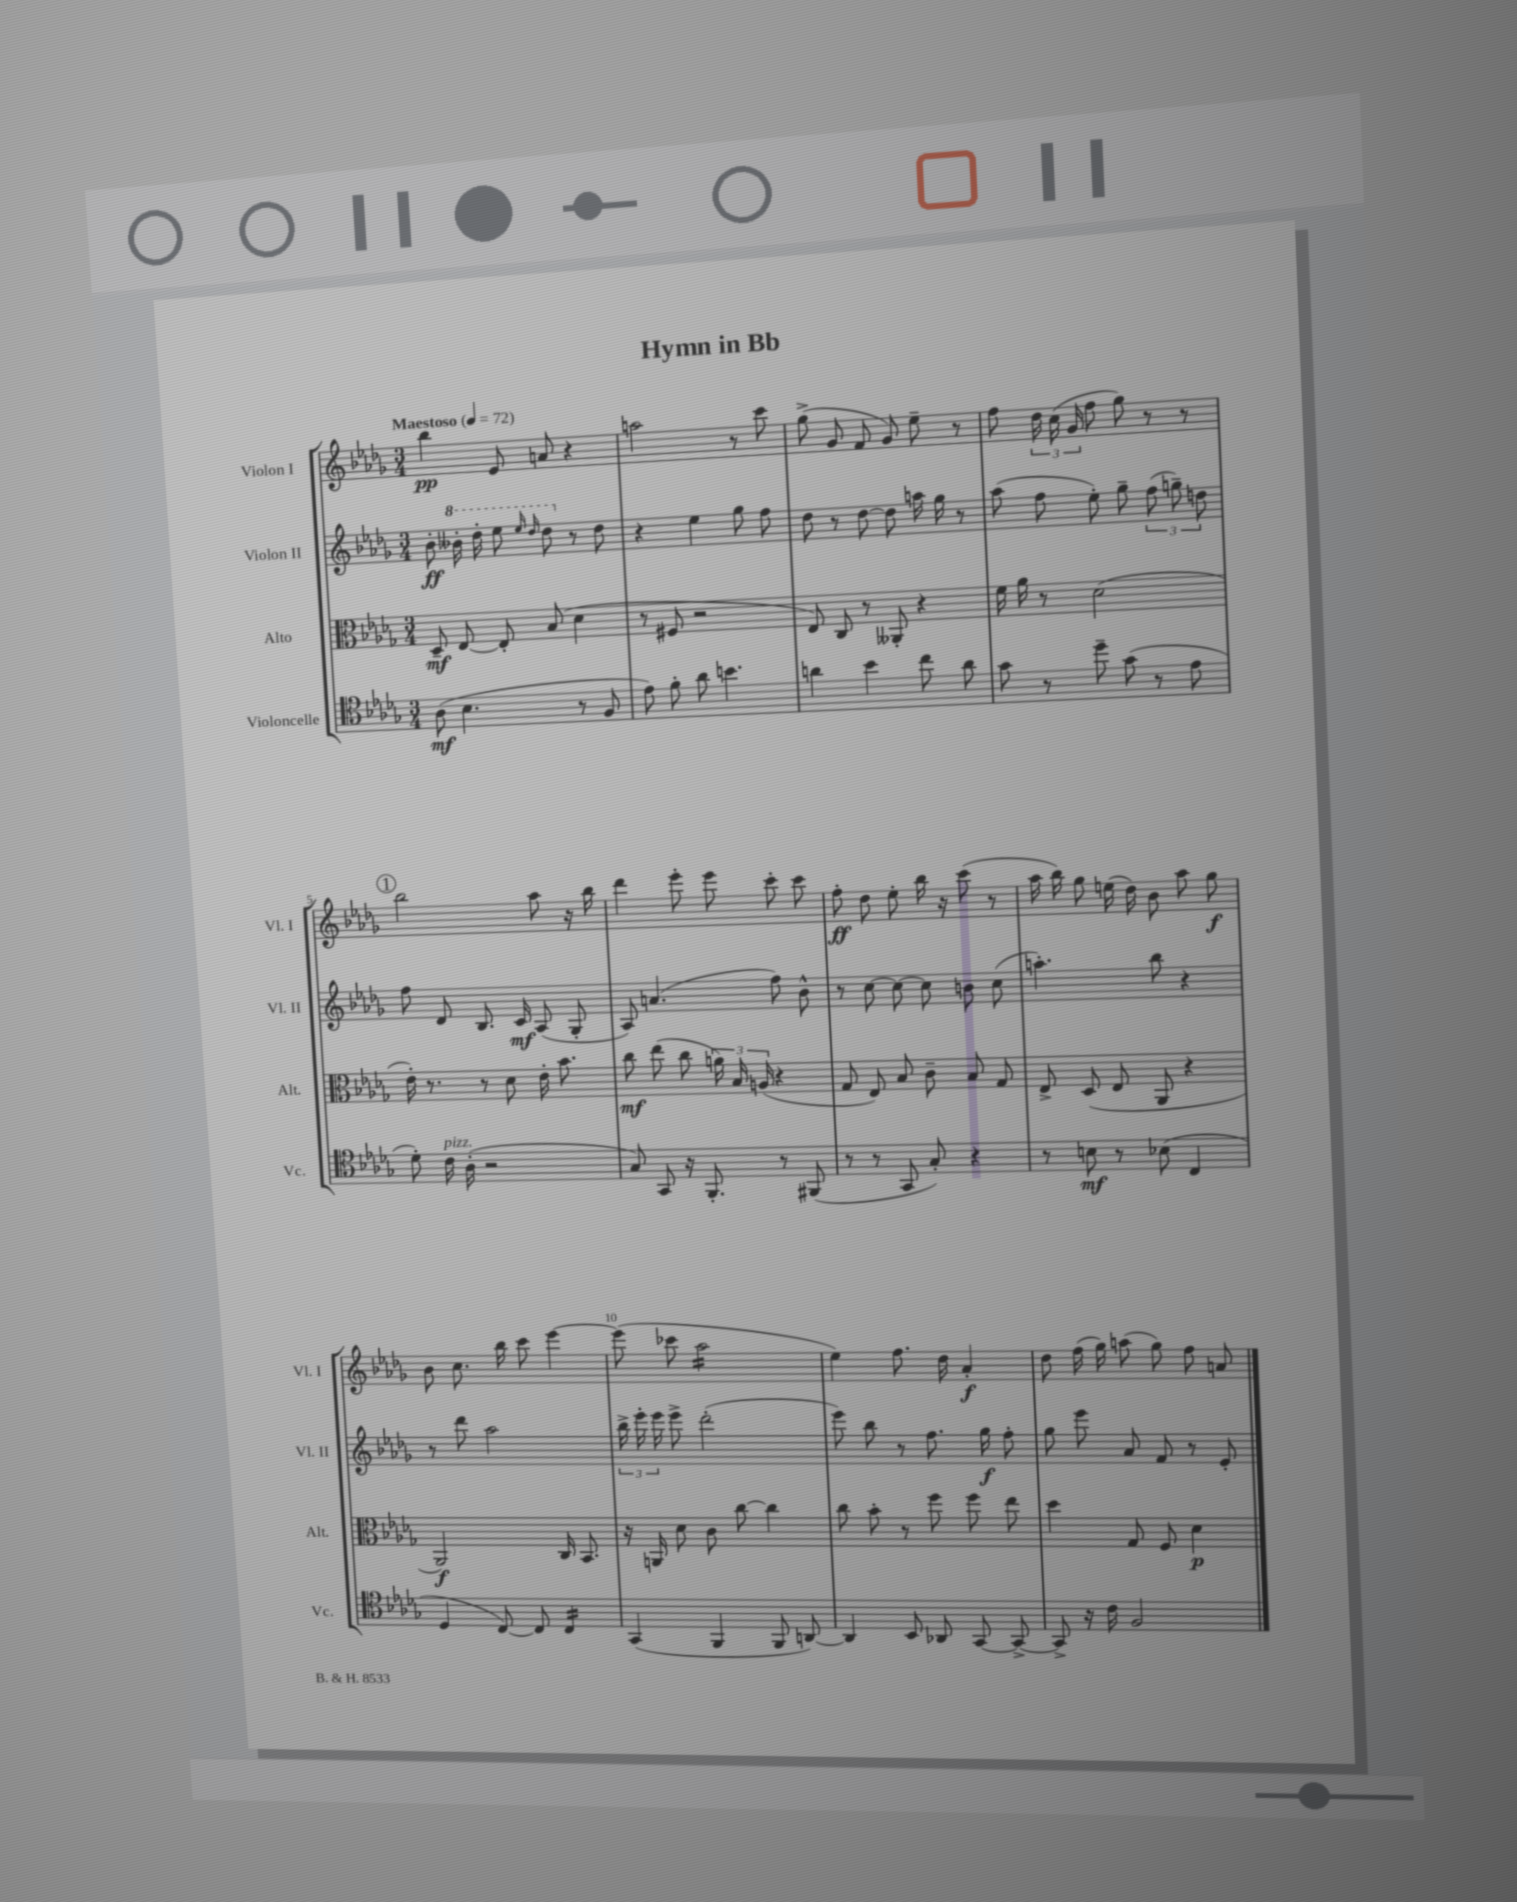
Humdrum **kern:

**kern	**kern	**kern	**kern
*staff4	*staff3	*staff2	*staff1
*clefC4	*clefC3	*clefG2	*clefG2
*k[b-e-a-d-g-]	*k[b-e-a-d-g-]	*k[b-e-a-d-g-]	*k[b-e-a-d-g-]
*M3/4	*M3/4	*M3/4	*M3/4
*MM72	*MM72	*MM72	*MM72
(8A-\	8D-~/	8b-'\	4bb-\
4.B-\	[8E-/	16bb--'\	.
.	.	16ddd-'\	.
.	8E-'/]	8eee-\	8e-/
.	.	16qqeee-/	.
.	.	16qqddd-/	.
.	(8B-/	8ddd-\	8a/
8r	4d-\	8r	4r
8F/	.	8dd-\	.
=	=	=	=
8e-\)	8r	4r	2aa\
8f'\	8F#/	.	.
8a-\	2r	4ee-\	.
4.b\	.	.	.
.	.	8gg-\	8r
.	.	8ff\	8ccc\
=	=	=	=
4a\	8E-/)	8dd-\	(8gg-^\
.	8C/	8r	8g-/
4b-\	8r	[8dd-\	8f/
.	8AA--'/	8dd-\]	8g-/)
8cc\	4r	16aa\	8ee-~\
.	.	16gg-\	.
8a\	.	8r	8r
=	=	=	=
8g-\	16f\	(8aa-\	8ff\
.	16a-\	.	.
8r	8r	8ff\	24dd-\
.	.	.	(24cc\
.	.	.	24g-/
8dd-~\	(2d-\	8ee-'\)	8ff\
(8g-\	.	8gg-~\	8gg-\)
8r	.	(12ff\	8r
.	.	12gg~\)	.
8e-\	.	.	8r
.	.	12dd\	.
=	=	=	=
8d-'\)	16e-'\)	8ff\	2bb-\
.	8.r	.	.
16c\	.	8d-/	.
(16A-'\	.	.	.
2r	8r	8.B-/	.
.	8d-\	.	.
.	.	16c/	.
.	16e-'\	(8A-/	8aa-\
.	8.b-\	.	.
.	.	8G-'/	16r
.	.	.	16bb-\
=	=	=	=
8G-/)	8cc\	8A-/)	4ddd-\
8GG-/	(8ee-\	(4.a/	.
16r	8cc\	.	8eee-'\
8.FF'/	.	.	.
.	24a\)	.	8eee-\
.	24B-/	.	.
.	(24A/	.	.
8r	4r	8ff\)	8ccc'\
(8FF#/	.	8b-^^\	8ccc\
=	=	=	=
8r	8G-/	8r	8ff'\
8r	8E-/)	[8cc\	8dd-\
8GG-/	8B-/	8cc\_	8ee-'\
8G-'/)	8c~\	8cc\]	16bb-\
.	.	.	16r
4r	8B-/	8b\	(8ccc\
.	8G-/	(8cc\	8r
=	=	=	=
8r	8E-^/	4.aa'\)	16aa-\
.	.	.	16bb-\)
8B\	(8D-/	.	8gg-\
8r	8E-/	.	(16ee\
.	.	.	16dd-\)
(8B-\	8AA-/	8bb-\	8b-\
4C/	4r	4r	8aa-\
.	.	.	8gg-\
=	=	=	=
4D-/	2AA-/)	8r	8b-\
.	.	8ddd-\	8.cc\
[8C/)	.	2aa-\	.
.	.	.	16bb-\
8C/]	.	.	8ccc\
4C/	16C/	.	[4eee-\
.	8.BB-/	.	.
=	=	=	=
(4GG-/	16r	24bb-^\	(8eee-\]
.	.	24eee-'\	.
.	16AA/	.	.
.	.	24eee-\	.
.	8d-\	8eee-^\	8ccc-\
4FF/	8c\	(2ddd-'\	2aa-\
.	[8cc\	.	.
8FF/	4cc\]	.	.
[8AA/)	.	.	.
=	=	=	=
4AA/]	8cc\	8eee-\)	4ee-\)
.	8b-'\	8bb-\	.
8BB-/	8r	8r	8.ff\
8AA-/	8ff\	8.ff\	.
.	.	.	16dd-\
[8GG-/	8ff\	.	4a-'/
.	.	16gg-\	.
8GG-^/_	8ee-\	8ff'\	.
=	=	=	=
8GG-^/]	4dd-\	8gg-\	8dd-\
16r	.	8eee-\	(16ff\
16c\	.	.	16gg-\)
2F/	8G-/	8a-/	(8aa\
.	8F/	8f/	8gg-\)
.	4d-\	8r	8ff\
.	.	8e-'/	8a/
==	==	==	==
*-	*-	*-	*-
